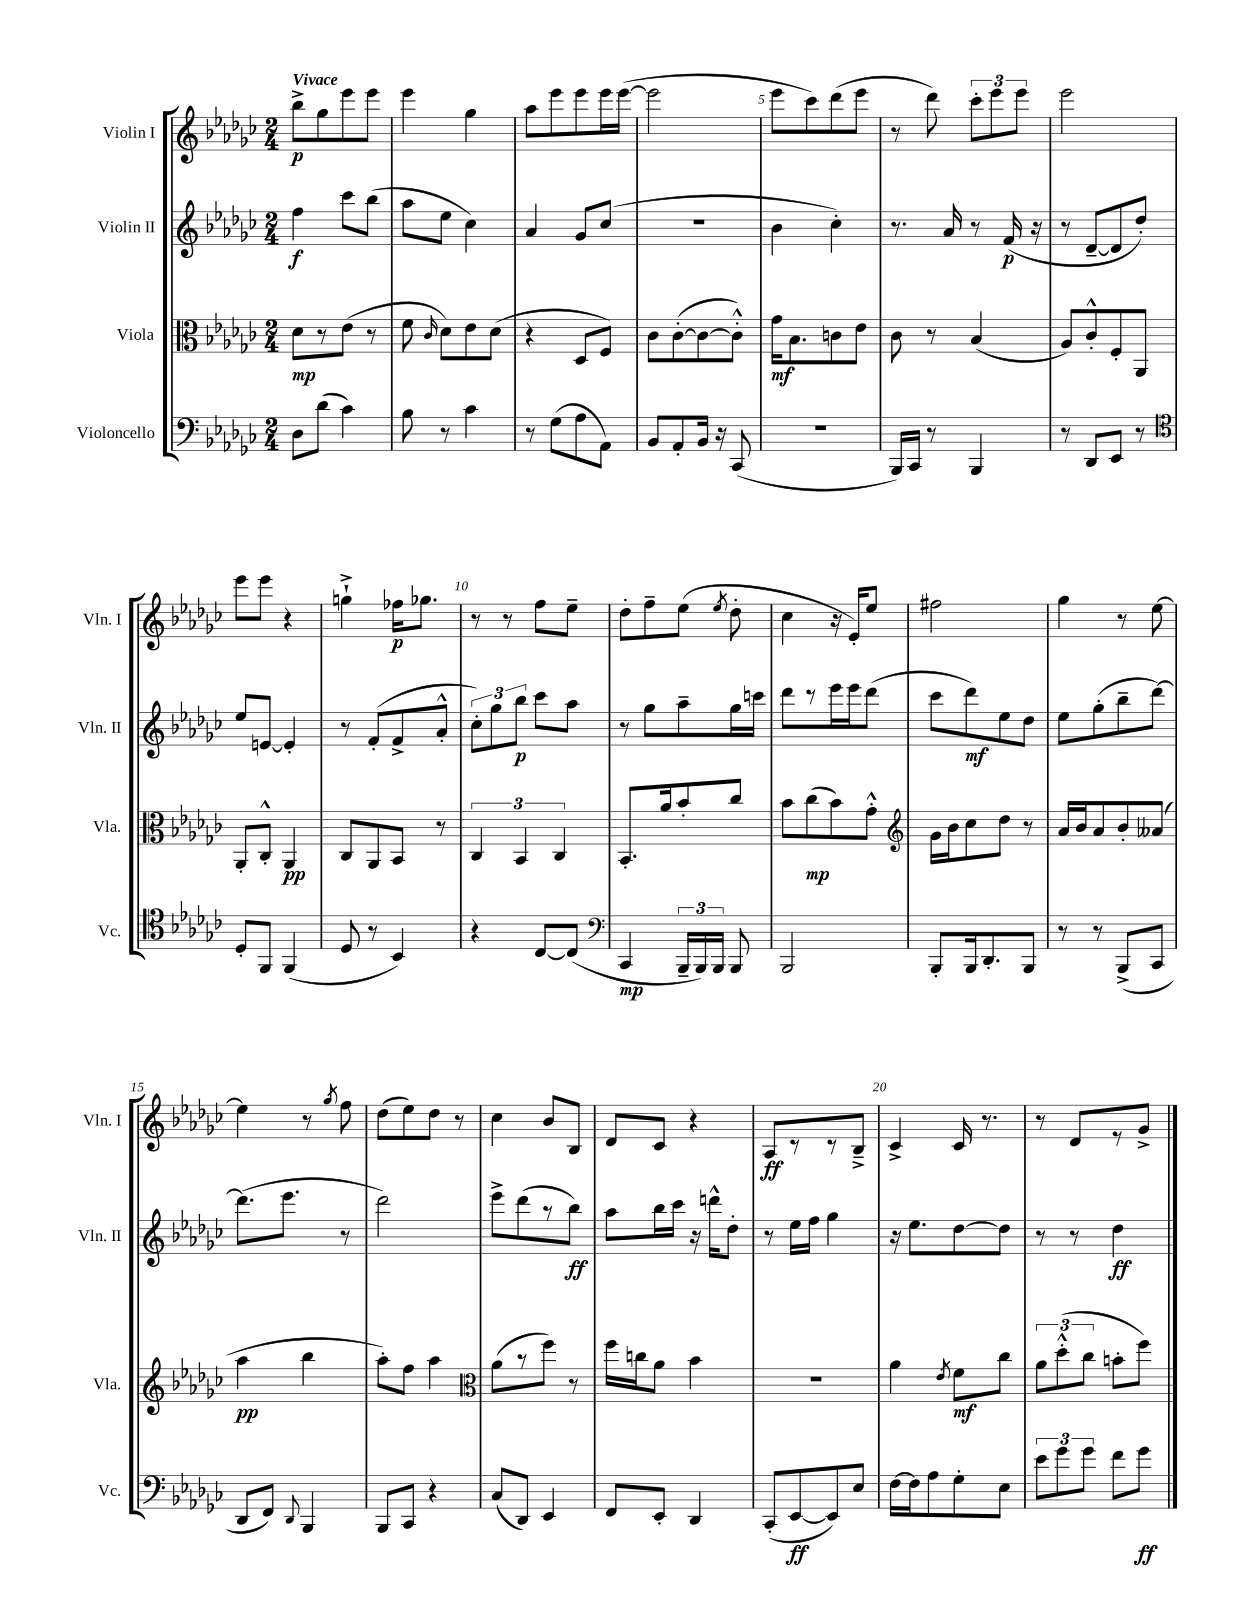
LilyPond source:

<<
\new StaffGroup <<
\new Staff = "s0" \with { instrumentName = "Violin I" shortInstrumentName = "Vln. I" } {
    \clef treble \key ges \major \numericTimeSignature \time 2/4 \tempo "Vivace"
    \autoBeamOff bes''8[->\p ges''8 ees'''8 ees'''8] |
    ees'''4 ges''4 |
    aes''8[ ees'''8 ees'''8 ees'''16 ees'''16]~( |
    ees'''2 |
    ees'''8[ ces'''8) des'''8( ees'''8] |
    r8 des'''8) \tuplet 3/2 { ces'''8[-. ees'''8 ees'''8] } |
    ees'''2 |
    ees'''8[ ees'''8] r4 |
    g''4-!-> fes''16[\p ges''8.] |
    r8 r8 f''8[ ees''8]-- |
    des''8[-. f''8-- ees''8]( \acciaccatura { ees''8 } des''8-. |
    ces''4 r16 ees'16[-.) ees''8] |
    fis''2 |
    ges''4 r8 ees''8~ |
    ees''4 r8 \acciaccatura { ges''8 } f''8 |
    des''8[( ees''8) des''8] r8 |
    ces''4 bes'8[ bes8] |
    des'8[ ces'8] r4 |
    aes8[\ff r8 r8 bes8]---> |
    ces'4-> ces'16 r8. |
    r8 des'8[ r8 ges'8]-> \bar "|." |
}
\new Staff = "s1" \with { instrumentName = "Violin II" shortInstrumentName = "Vln. II" } {
    \clef treble \key ges \major \numericTimeSignature \time 2/4
    \autoBeamOff f''4\f ces'''8[ bes''8]( |
    aes''8[ ees''8] ces''4) |
    aes'4 ges'8[ ces''8]( |
    R2 |
    bes'4 ces''4-.) |
    r8. aes'16 r8 f'16\p( r16 |
    r8 des'8[~-- des'8 des''8]-.) |
    ees''8[ e'8]~ e'4-. |
    r8 f'8[-.( f'8-> aes'8]-.-^ |
    \tuplet 3/2 { ces''8[-.) ges''8 bes''8]\p } ces'''8[ aes''8] |
    r8 ges''8[ aes''8-- ges''16 c'''16] |
    des'''8[ r8 ees'''16 ees'''16 des'''8]( |
    ces'''8[ des'''8\mf) ees''8 des''8] |
    ees''8[ ges''8-.( bes''8-- des'''8]~) |
    des'''8.[( ees'''8.] r8 |
    des'''2) |
    ees'''8[-> des'''8( r8 bes''8]\ff) |
    aes''8[ bes''16 ces'''16] r16 d'''16[-^ des''8]-. |
    r8 ees''16[ f''16] ges''4 |
    r16 ees''8.[ des''8~ des''8] |
    r8 r8 des''4\ff \bar "|." |
}
\new Staff = "s2" \with { instrumentName = "Viola" shortInstrumentName = "Vla." } {
    \clef alto \key ges \major \numericTimeSignature \time 2/4
    \autoBeamOff des'8[\mp r8 ees'8]( r8 |
    f'8 \grace { ces'16 } des'8[) ees'8 des'8]( |
    r4 des8[ f8]) |
    ces'8[ ces'8~-.( ces'8~ ces'8]-.-^) |
    ges'16[\mf bes8. c'8 ees'8] |
    ces'8 r8 bes4( |
    aes8[) ces'8-.-^ f8-. aes,8] |
    aes,8[-. ces8]-.-^ aes,4\pp |
    ces8[ aes,8 bes,8] r8 |
    \tuplet 3/2 { ces4 bes,4 ces4 } |
    bes,8.[-. aes'16 bes'8-. ces''8] |
    bes'8[ ces''8\mp( bes'8) ges'8]-.-^ |
    \clef treble ges'16[ bes'16 ces''8 des''8] r8 |
    aes'16[ bes'16 aes'8 bes'8-. aeses'8]( |
    aes''4\pp bes''4 |
    aes''8[-.) f''8] aes''4 |
    \clef alto aes'8[( r8 f''8]) r8 |
    f''16[ c''16 aes'8] bes'4 |
    r2 |
    aes'4 \acciaccatura { ees'8 } f'8[\mf ces''8] |
    \tuplet 3/2 { aes'8[ des''8-.-^( ces''8] } b'8[-. f''8]) \bar "|." |
}
\new Staff = "s3" \with { instrumentName = "Violoncello" shortInstrumentName = "Vc." } {
    \clef bass \key ges \major \numericTimeSignature \time 2/4
    \autoBeamOff des8[ des'8]( ces'4) |
    bes8 r8 ces'4 |
    r8 ges8[( aes8 aes,8]) |
    bes,8[ aes,8-. bes,16] r16 ces,8( |
    r2 |
    bes,,16[) ces,16] r8 bes,,4 |
    r8 des,8[ ees,8] r8 |
    \clef tenor des8[-. f,8] f,4( |
    des8 r8 bes,4) |
    r4 ces8[~ ces8]( |
    \clef bass ces,4\mp \tuplet 3/2 { bes,,16[-- bes,,16) bes,,16] } bes,,8 |
    bes,,2 |
    bes,,8[-. bes,,16 des,8.-. bes,,8] |
    r8 r8 bes,,8[->( ces,8] |
    des,8[ f,8]) \appoggiatura { des,8 } bes,,4 |
    bes,,8[ ces,8] r4 |
    ces8[( des,8]) ees,4 |
    f,8[ ees,8]-. des,4 |
    ces,8[-.( ees,8~\ff ees,8) ees8] |
    f16[~ f16 aes8 ges8-. ees8] |
    \tuplet 3/2 { ees'8[ ges'8 ges'8] } f'8[ ges'8]\ff \bar "|." |
}
>>
>>
\layout { \context { \Score \override BarNumber.break-visibility = ##(#f #t #t) barNumberVisibility = #(every-nth-bar-number-visible 5) } }
